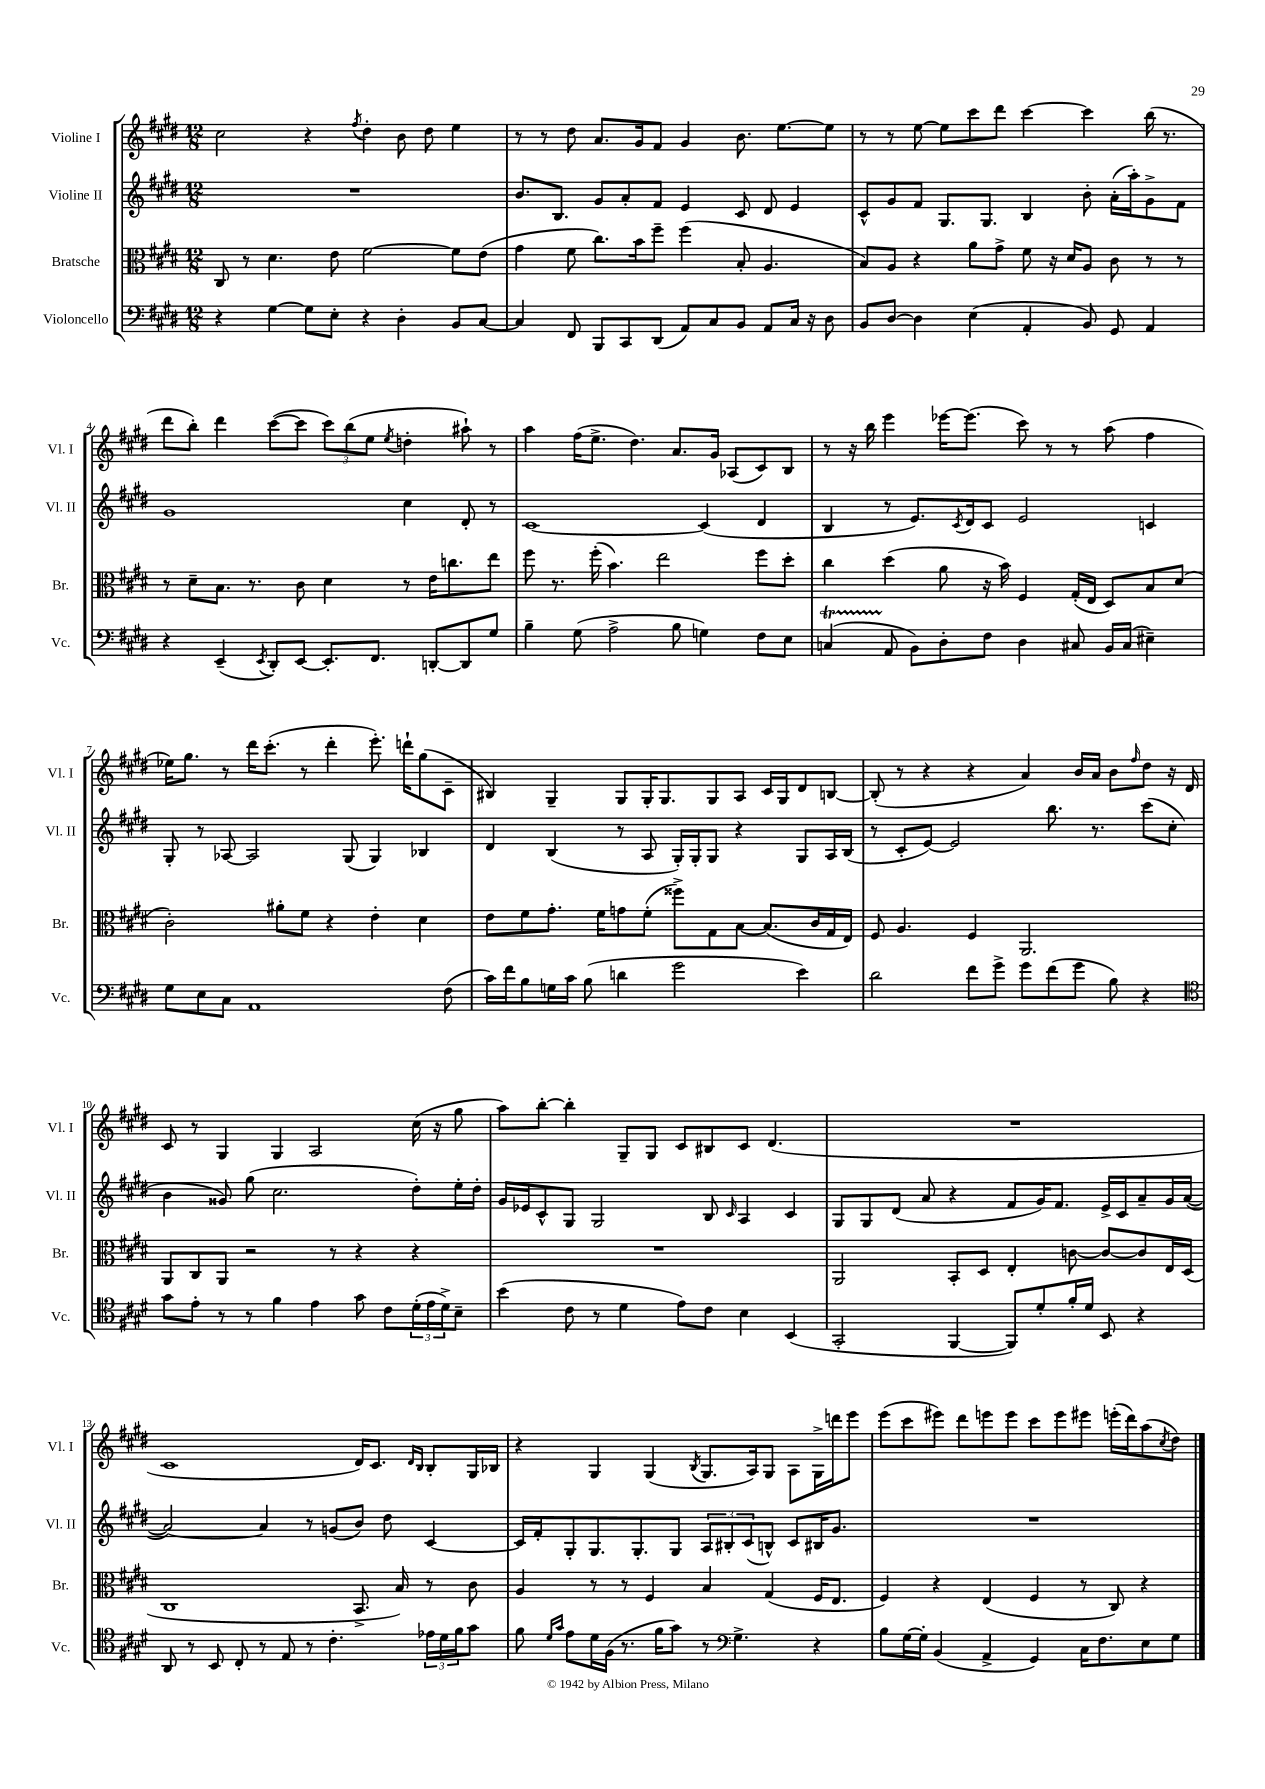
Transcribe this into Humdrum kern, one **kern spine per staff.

**kern	**kern	**kern	**kern
*staff4	*staff3	*staff2	*staff1
*clefF4	*clefC3	*clefG2	*clefG2
*k[f#c#g#d#]	*k[f#c#g#d#]	*k[f#c#g#d#]	*k[f#c#g#d#]
*M12/8	*M12/8	*M12/8	*M12/8
4r	8C#/	1.r	2cc#\
.	8r	.	.
[4G#\	4.d#\	.	.
8G#\]L	.	.	4r
8E'\J	8e\	.	.
.	.	.	8qff#/
4r	[2f#\	.	4dd#'\
4D#'\	.	.	8b\
.	.	.	8dd#\
8BB/L	8f#\]L	.	4ee\
[8C#/J	(8e\J	.	.
=	=	=	=
4C#/]	4g#\	8.b/L	8r
.	.	.	8r
.	.	8.B/J	.
8FF#/	8f#\	.	8dd#\
8BBB/L	8.cc#\L)	8g#/L	8.a/L
8CC#/	.	8a'/	.
.	16b\k	.	16g#/k
(8DD#/J	8ff#~\J	8f#/J	8f#/J
8AA/L)	(4ff#\	4e/	4g#/
8C#/	.	.	.
8BB/J	8B'/	8c#/	8.b\
8AA/L	4.A/	8d#/	.
.	.	.	[8.ee\L
16C#/Jk	.	4e/	.
16r	.	.	.
8D#\	.	.	8ee\]J
=	=	=	=
8BB/L	8B/L)	8c#^^/L	8r
[8D#/J	8A/J	8g#/	8r
4D#\]	4r	8f#/J	[8ee\
.	.	8.G#/L	8ee\]L
(4E\	8a\L	.	8ccc#\
.	.	8.G#/J	.
.	8g#^\J	.	8ddd#\J
4AA'/	8f#\	4B/	[4ccc#\
.	16r	.	.
.	16d#/LK	.	.
8BB/)	8A/J	8b'\	4ccc#\]
8GG#/	8c#\	(16a'\LL	.
.	.	16aa'\J)	.
4AA/	8r	8g#^\	(16bb\
.	.	.	8.r
.	8r	8f#\J	.
=	=	=	=
4r	8r	1g#	8ddd#\L
.	8d#~\L	.	8bb'\J)
(4EE~/	8.B\J	.	4ddd#\
.	8.r	.	.
8qEE/	.	.	.
8DD#'/L)	.	.	([8ccc#\L
[8EE/J	8c#\	.	8ccc#\]J
8.EE'/]L	4d#\	.	12ccc#\L)
.	.	.	(12bb\
.	.	.	12ee\J
8.FF#/J	.	.	.
.	.	.	8qee/
.	8r	4cc#\	4dd'\
[8DD'/L	16e\LK	.	.
.	8.cc\	.	.
8DD/]	.	8d#'/	8aa#`\)
8G#/J	8ee\J	8r	8r
=	=	=	=
4B~\	8ff#\	[1c#	4aa\
.	8.r	.	.
(8G#\	.	.	(16ff#\LK
.	(16ff#'\	.	8.ee^\J
2A^\	4.b\)	.	.
.	.	.	4.dd#\)
.	2ee\	.	.
8B\	.	.	8.a/L
4G\)	.	(4c#/]	.
.	.	.	16g#/Jk
.	.	.	(8A-/L
8F#\L	8ff#\L	4d#/	8c#/)
8E\J	8dd#'\J	.	8B/J
=	=	=	=
(4C/	4cc#\	4B/	8r
.	.	.	16r
.	.	.	16bb\
8AA/	(4dd#\	8r	4eee\
8BB\L)	.	8.e/L)	.
8D#'\	8a\	.	[16eee-\LK
.	.	8qc#/	.
.	.	16d#/k	(8.eee-\]J
8F#\J	16r	8c#/J	.
.	16b\)	.	.
4D#\	4F#/	2e/	8ccc#\)
.	.	.	8r
8C#/	(16G#'/LL	.	8r
.	16E/JJ	.	.
16BB/LL	8D#/L)	.	(8aa\
(16C#/JJ	.	.	.
4E#~\)	8B/	4c/	4ff#\
.	(8d#/J	.	.
=	=	=	=
8G#\L	2c#'\)	8G#'/	16ee-\LK)
.	.	.	8.gg#\J
8E\	.	8r	.
8C#\J	.	[8A-/	8r
1AA	.	2A-/]	16ddd#\LK
.	.	.	(8.ccc#'\J
.	8a#'\L	.	.
.	8f#\J	.	8r
.	4r	.	4ddd#'\
.	.	(8G#/	.
.	4e'\	4G#/)	8.eee'\)
.	.	.	16ddd`\LK
.	4d#\	4B-/	(8gg#\
(8F#\	.	.	8c#~\J
=	=	=	=
16c#\LL)	8e\L	4d#/	4B#/)
16f#\J	.	.	.
8B\	8f#\	.	.
16G\L	8.g#'\J	(4B/	4G#~/
16c#\JJ	.	.	.
(8B\	.	.	.
.	16f#\LK	.	.
4d\	8g\	8r	8G#/L
.	(8f#'\J	8A/	16G#'/K
.	.	.	8.G#/
2g#\	8ff##^\L)	16G#'/LL)	.
.	.	16G#'/J	.
.	8G#\	8G#/J	8G#/
.	[8B\J	4r	8A/J
.	(8.B/]L	.	16c#/LL
.	.	.	16G#/J
4e\)	.	8G#/L	8d#/
.	16c#/L	.	.
.	16G#/	16A/L	[8B/J
.	16E/JJ)	(16B/JJ	.
=	=	=	=
2d#\	8F#/	8r	(8B'/]
.	4.A/	8c#'/L	8r
.	.	[8e/J)	4r
.	.	2e/]	.
8f#\L	4F#/	.	4r
8g#^\J	.	.	.
8g#\L	2.AA/	.	4a/)
(8f#\	.	8.bb\	.
8g#\J	.	.	16b/LL
.	.	8.r	16a/JJ
8B\)	.	.	8b\L
.	.	.	16qqff#/
4r	.	(8ccc#\L	8dd#\J
.	.	8cc#'\J	16r
.	.	.	16d#/
=	=	=	=
*clefC4	*	*	*
8g#\L	8AA/L	4b\	8c#/
8e'\J	8C#/	.	8r
8r	8AA/J	8g##/)	4G#/
8r	2r	(8gg#\	.
4f#\	.	2.cc#\	4G#/
4e\	.	.	2A/
.	8r	.	.
8g#\	4r	.	.
8c#\L	.	.	.
(24d#'\L	4r	8dd#'\L)	(16cc#\
24e\	.	.	.
.	.	.	16r
24d#^\J)	.	.	.
8B~\J	.	16ee'\L	8gg#\
.	.	16dd#'\JJ	.
=	=	=	=
(4b\	1.r	16g#/LL	8aa\L)
.	.	16e-/J	.
.	.	8c#^^/	[8bb'\J
8c#\	.	8G#/J	4bb'\]
8r	.	2G#/	.
4d#\	.	.	8G#~/L
.	.	.	8G#/J
8e\L)	.	.	8c#/L
8c#\J	.	8B/	8B#/
.	.	16qqc#/	.
4B\	.	4A/	8c#/J
.	.	.	(4.d#/
(4BB/	.	4c#/	.
=	=	=	=
2GG#'/	2AA/	8G#/L	1.r
.	.	8G#/	.
.	.	(8d#/J	.
.	.	8a/	.
[4FF#/	8BB'/L	4r	.
.	8D#/J	.	.
8FF#/]L)	4E'/	8f#/L	.
8d#'/	.	16g#/K)	.
.	.	8.f#/J	.
16f#'/L	[8c\	.	.
16d#/JJ	.	.	.
8BB/	8c/_L	16e^/LL	.
.	.	16c#/J	.
4r	8c/]	8a~/	.
.	16E/L	16g#/L	.
.	(16D#/JJ	([16a/JJ	.
=	=	=	=
8AA/	1C#	2a/_)	1c#
8r	.	.	.
8BB/	.	.	.
8C#'/	.	.	.
8r	.	4a/]	.
8E/	.	.	.
8r	.	8r	.
4.c#'\	.	(8g/L	.
.	8.BB^/	8b/J)	16d#/LK)
.	.	.	8.c#/J
.	.	8dd#\	.
.	16B/)	.	.
.	.	.	16qqd#/LL
.	.	.	16qqB/JJ
24e-\LL	8r	[4c#/	8B'/L
24d#\	.	.	.
24f#\J	.	.	.
8g#\J	8c#\	.	16G#/L
.	.	.	16B-/JJ
=	=	=	=
8f#\	4A/	16c#/]LL	4r
.	.	16f#'/J	.
16qqd#/LL	.	.	.
16qqg#/JJ	.	.	.
8e\L	.	8G#'/	.
16d#\L	8r	8.G#/	4G#/
(16F#\JJ	.	.	.
8.r	8r	.	.
.	.	8.G#'/	.
.	4F#/	.	(4G#/
16f#\LK	.	.	.
8g#\J)	.	8G#/J	.
.	.	.	8qB/
8r	4B/	12A/L	8.G#/L
.	.	12B#'/	.
*clefF4	*	*	*
4.G#^\	.	.	.
.	.	(12c#/	.
.	.	.	16A/k)
.	(4G#/	8B^^/J)	8G#/J
.	.	8c#/L	8A\L
4r	16F#/LK	16B#/K	16G#^\L
.	8.E/J	8.g#/J	16ddd\J
.	.	.	8eee\J
=	=	=	=
8B\L	4F#/)	1.r	(8eee\L
[16G#\L	.	.	8ccc#\
16G#'\]JJ	.	.	.
(4BB/	4r	.	8eee#\J)
.	.	.	8ddd#\L
4AA^/	(4E/	.	8eee\
.	.	.	8eee\J
4GG#/)	4F#/	.	8ccc#\L
.	.	.	8eee\
16C#\LK	8r	.	8eee#\J
8.F#\	.	.	.
.	8C#/)	.	(16eee'\LL
.	.	.	16ddd#\J)
8E\	4r	.	(8aa\
.	.	.	8qcc#/
8G#\J	.	.	8dd#\J)
==	==	==	==
*-	*-	*-	*-
